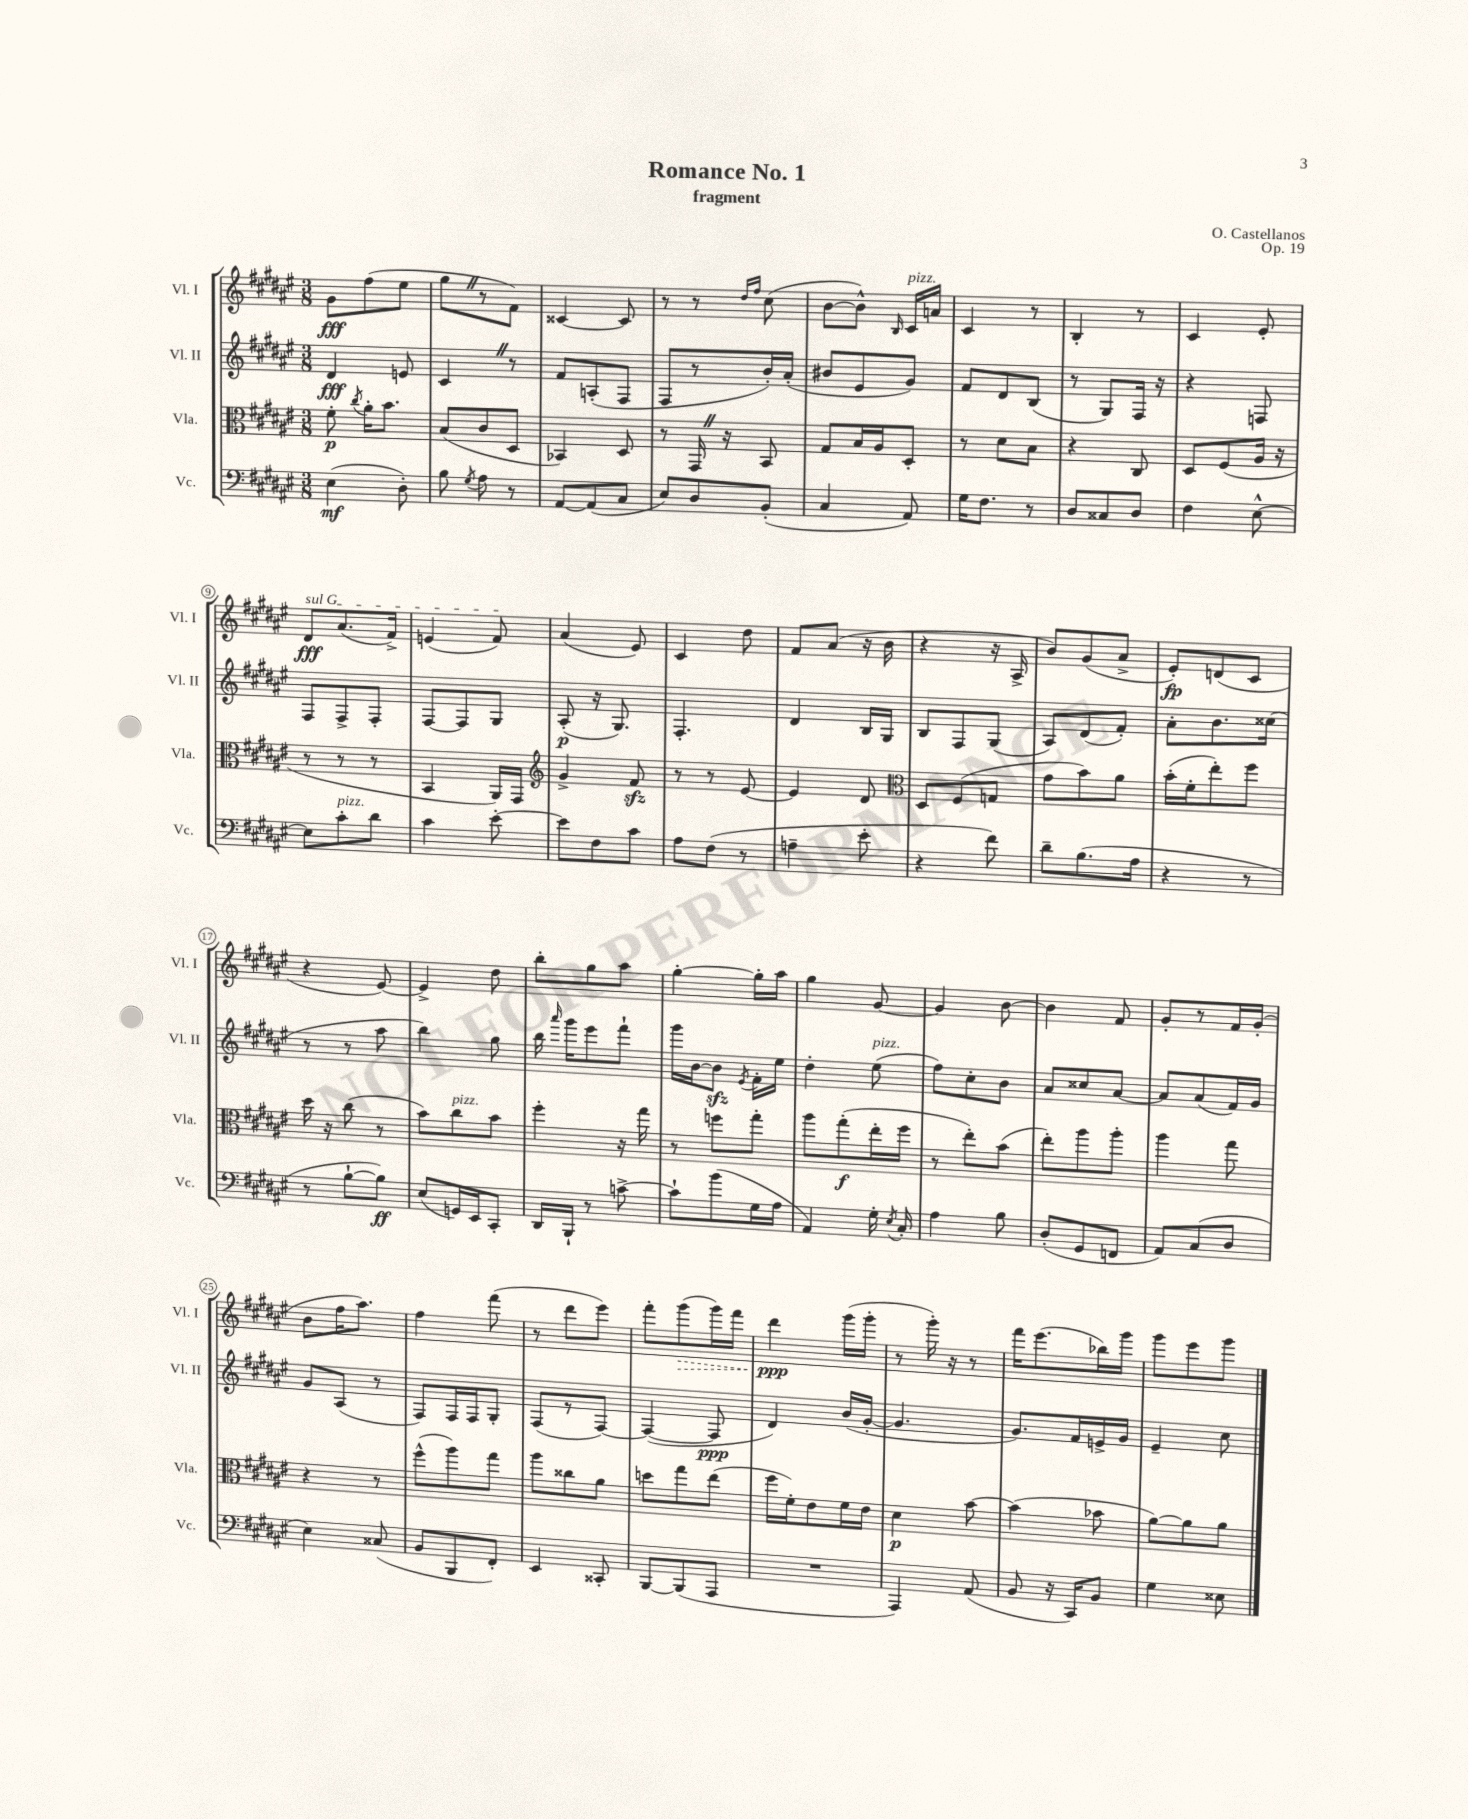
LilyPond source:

\header { title = "Romance No. 1" composer = "O. Castellanos" subtitle = "fragment" opus = "Op. 19" }
<<
\new StaffGroup <<
\new Staff = "s0" \with { instrumentName = "Vl. I" shortInstrumentName = "Vl. I" } {
    \clef treble \key fis \major \numericTimeSignature \time 3/8
    \autoBeamOff gis'8[\fff fis''8( eis''8] |
    gis''8[ \once \override BreathingSign.text = \markup { \musicglyph "scripts.caesura.straight" } \breathe r8 fis'8]) |
    cisis'4~ cisis'8 |
    r8 r8 \grace { dis''16[ fis''16] } cis''8( |
    b'8[~ b'8]-^) \grace { b16 } cis'16[^\markup { \italic "pizz." } a'16] |
    cis'4 r8 |
    b4-. r8 |
    cis'4 eis'8-. |
    \once \override TextSpanner.bound-details.left.text = \markup { \italic "sul G" } dis'8[\fff\startTextSpan ais'8.( fis'16]->) |
    e'4( fis'8\stopTextSpan) |
    ais'4( eis'8) |
    cis'4 dis''8 |
    fis'8[ ais'8]( r16 b'16 |
    r4 r16 ais16-> |
    b'8[) gis'8( ais'8]-> |
    eis'8[-.\fp) d'8( cis'8] |
    r4 eis'8~) |
    eis'4-> dis''8 |
    b''8[-. gis''8 ais''8] |
    gis''4~-. gis''16[-. ais''16] |
    gis''4 gis'8~ |
    gis'4 b'8~ |
    b'4 fis'8 |
    gis'8[-. r8 fis'16 gis'16]-.( |
    b'8[ fis''16 ais''8.]) |
    fis''4 fis'''8( |
    r8 dis'''8[ eis'''8]) |
    fis'''8[-. \once \override Hairpin.style = #'dashed-line gis'''8\>( gis'''16) fis'''16] |
    dis'''4\ppp\! gis'''16[( gis'''16]-. |
    r8 gis'''16-.) r16 r8 |
    fis'''16[ eis'''8.( bes''16) gis'''16] |
    gis'''8[ eis'''8 gis'''8] \bar "|." |
}
\new Staff = "s1" \with { instrumentName = "Vl. II" shortInstrumentName = "Vl. II" } {
    \clef treble \key fis \major \numericTimeSignature \time 3/8
    \autoBeamOff dis'4\fff e'8 |
    cis'4 \once \override BreathingSign.text = \markup { \musicglyph "scripts.caesura.straight" } \breathe r8 |
    fis'8[ a8-.( fis8] |
    fis8[ r8 b'16-.) ais'16]-.( |
    bis'8[ eis'8 gis'8]) |
    fis'8[ dis'8 b8]( |
    r8 gis8[) fis16] r16 |
    r4 f8 |
    fis8[ fis8-> fis8]-. |
    fis8[~ fis8 gis8] |
    ais8-.\p( r16 gis8.) |
    fis4.-. |
    dis'4 b16[ gis16] |
    b8[ fis8 gis8]( |
    ais8[) dis'8( fis'8]-.) |
    ais'8[-. b'8. cisis''16]( |
    r8 r8 ais''8 |
    b''4) gis''8 |
    b''16 \grace { ais'''16 } gis'''16[ eis'''8 fis'''8]-! |
    gis'''16[ b'16~ b'8]\sfz \acciaccatura { eis'8 } fis'16[-. eis''16] |
    dis''4-. eis''8^\markup { \italic "pizz." }( |
    fis''8[) cis''8-. b'8] |
    ais'8[ cisis''8 ais'8]~ |
    ais'8[ ais'8( fis'16) gis'16] |
    gis'8[ ais8]( r8 |
    fis8[) fis16 fis16 gis8]-. |
    fis8[( r8 fis8]~) |
    fis4~( fis8\ppp |
    dis'4) b'16[( gis'16]~-. |
    gis'4. |
    gis'8.[) fis'16 e'16-> gis'16] |
    eis'4-- cis''8 \bar "|." |
}
\new Staff = "s2" \with { instrumentName = "Vla." shortInstrumentName = "Vla." } {
    \clef alto \key fis \major \numericTimeSignature \time 3/8
    \autoBeamOff fis'8-.\p \acciaccatura { cis''8 } ais'16[-. b'8.] |
    b8[( cis'8 dis8] |
    bes,4) dis8 |
    r8 gis,16 \once \override BreathingSign.text = \markup { \musicglyph "scripts.caesura.straight" } \breathe r16 b,8 |
    gis8[ b16 ais16 dis8]-. |
    r8 dis'8[ b8] |
    r4 cis8 |
    dis8[ fis8( ais16] r16 |
    r8 r8 r8 |
    b,4 ais,16[) gis,16] |
    \clef treble gis'4-> fis'8\sfz |
    r8 r8 eis'8~ |
    eis'4 dis'8 |
    \clef alto dis8[ fis8( g8] |
    gis'8[ b'8) ais'8] |
    b'16[-.( fis'16-. eis''8-.) fis''8] |
    dis''16 r16 cis''8( r8 |
    b'8[) cis''8^\markup { \italic "pizz." } b'8] |
    fis''4-. r16 gis''16 |
    r8 f''8[ gis''8]-. |
    ais''8[ gis''8-.\f( eis''16-. fis''16] |
    r8 eis''8[-.) b'8]( |
    eis''8[-.) ais''8 ais''8]-. |
    ais''4 gis''8 |
    r4 r8 |
    fis''8[-^( ais''8) gis''8] |
    ais''8[ cisis''8 ais'8] |
    d''8[ gis''8 eis''8]( |
    fis''16[ fis'16-.) eis'8 fis'16 eis'16] |
    dis'4\p b'8~ |
    b'4( bes'8 |
    ais'8[~) ais'8 ais'8] \bar "|." |
}
\new Staff = "s3" \with { instrumentName = "Vc." shortInstrumentName = "Vc." } {
    \clef bass \key fis \major \numericTimeSignature \time 3/8
    \autoBeamOff eis4\mf( dis8-.) |
    b8 \acciaccatura { gis8 } ais8 r8 |
    ais,8[~ ais,8( cis8] |
    eis8[) dis8 b,8]-.( |
    cis4 ais,8) |
    gis16[ fis8.] r8 |
    dis8[ cisis8 dis8] |
    fis4 eis8~-^ |
    eis8[ cis'8-.^\markup { \italic "pizz." } dis'8] |
    cis'4 eis'8~-. |
    eis'8[ fis8 cis'8] |
    ais8[ fis8]( r8 |
    a4-- eis'8-. |
    r4 fis'8) |
    dis'8[-- b8.( ais16] |
    r4 r8 |
    r8 b8[~-! b8]\ff) |
    eis8[( g,16) eis,16 cis,8]-. |
    dis,16[ b,,16]-! r8 c'8~-> |
    c'8[-! b'8( gis16 ais16] |
    ais,4) gis16-. \acciaccatura { eis8 } cis16-. |
    ais4 b8 |
    dis8[-.( gis,8 f,8] |
    ais,8[) cis8( dis8] |
    eis4) cisis8( |
    b,8[ b,,8 fis,8]-.) |
    eis,4 cisis,8-. |
    b,,8[~ b,,8( ais,,8] |
    R4. |
    ais,,4) ais,8( |
    b,8 r16 cis,16[) b,8] |
    gis4 eisis8 \bar "|." |
}
>>
>>
\layout { \context { \Score \override BarNumber.stencil = #(make-stencil-circler 0.1 0.3 ly:text-interface::print) } }
